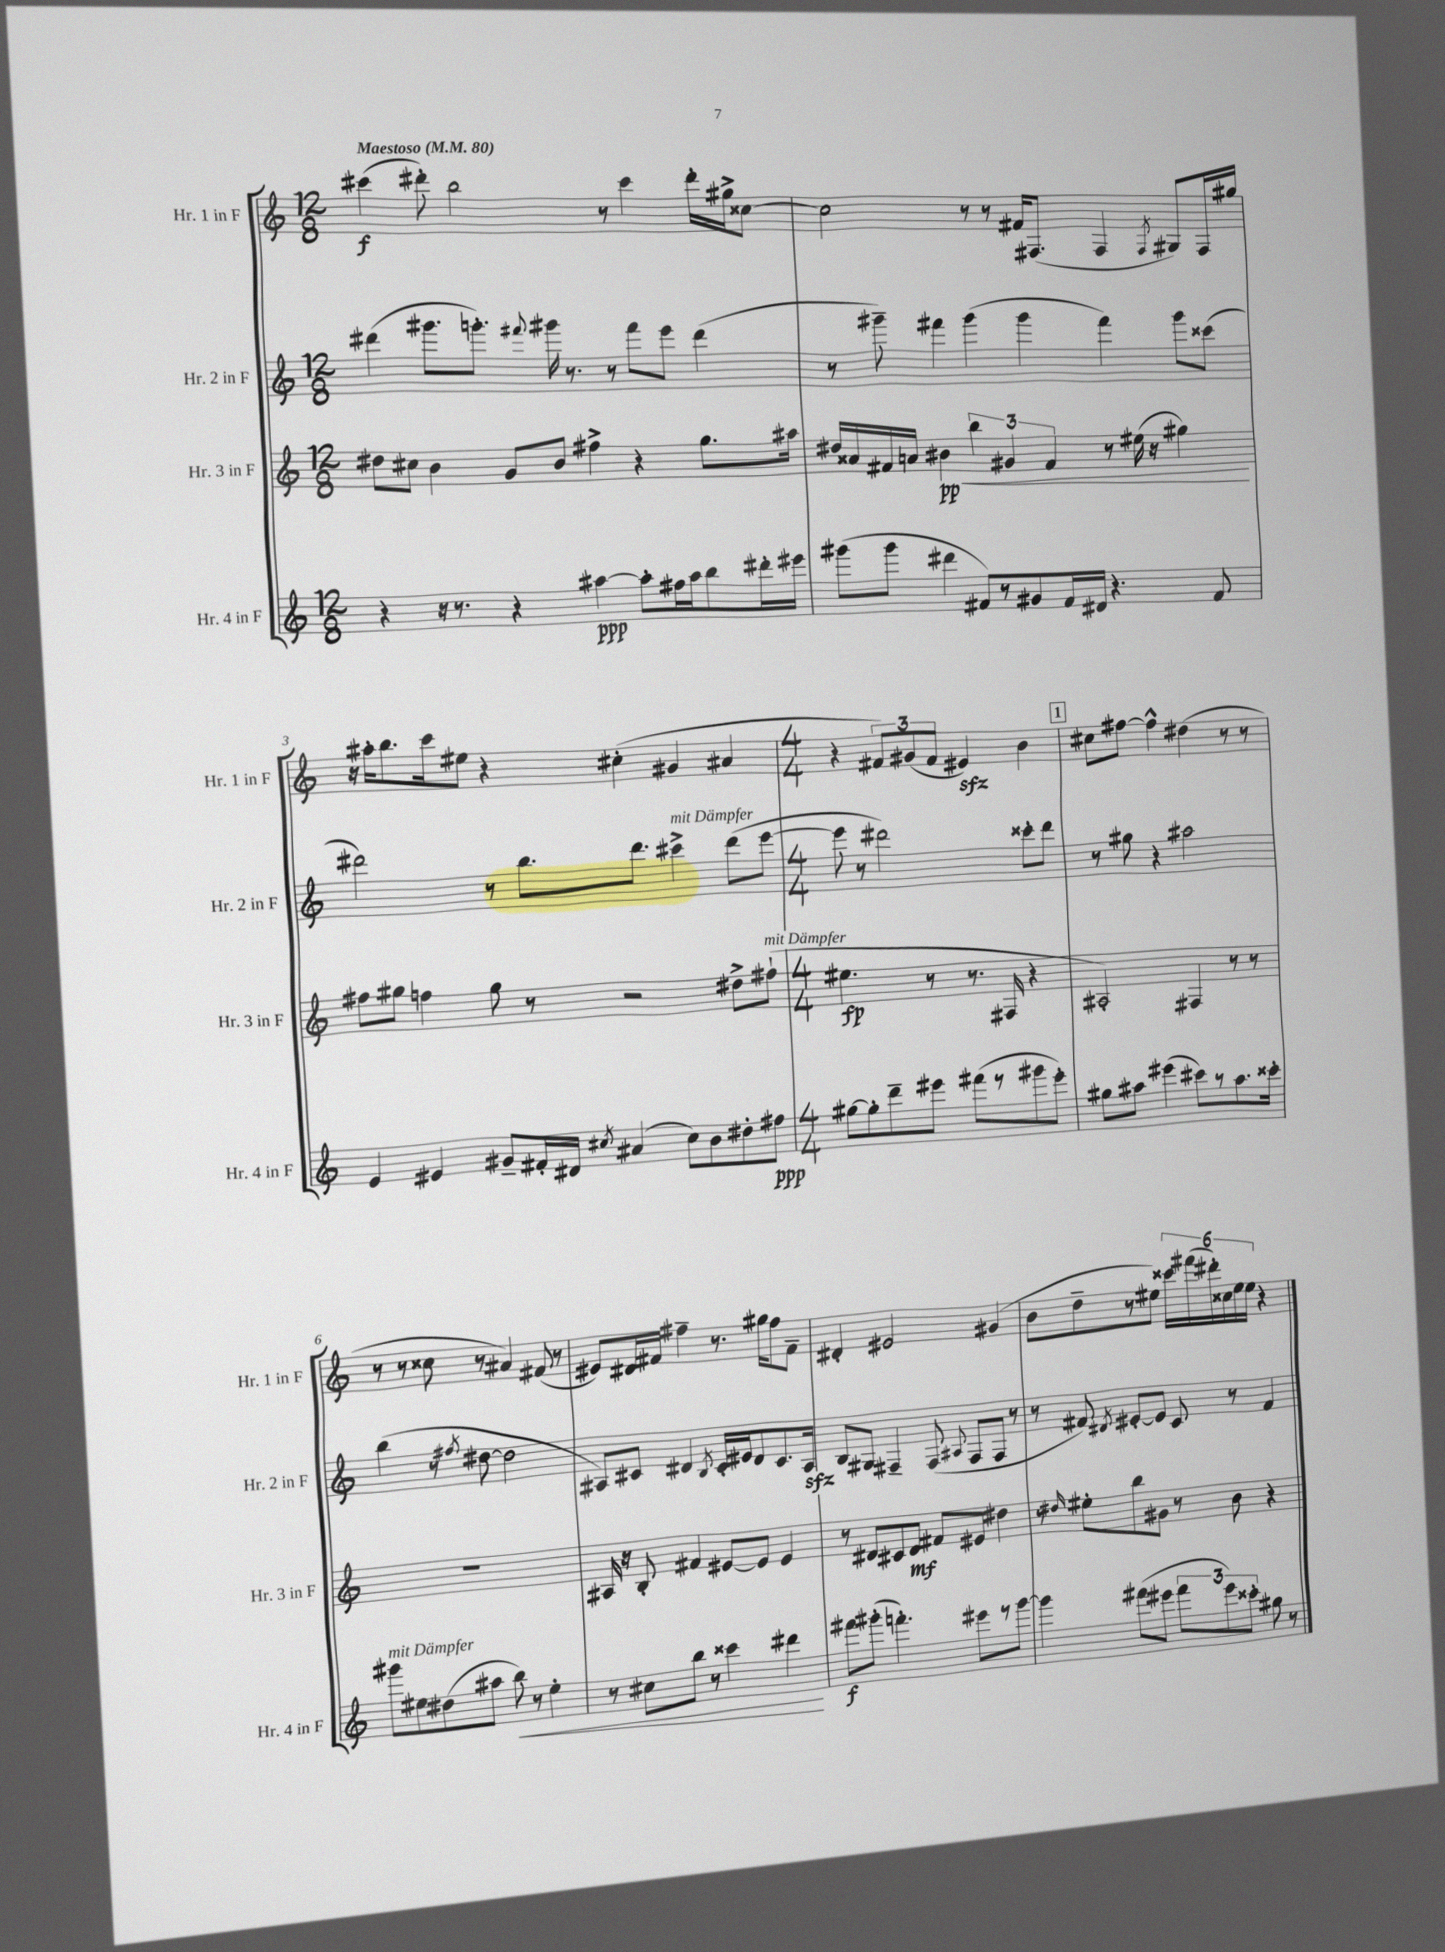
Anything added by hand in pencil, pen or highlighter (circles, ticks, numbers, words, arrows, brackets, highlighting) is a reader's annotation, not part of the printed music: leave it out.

**kern	**dynam	**kern	**dynam	**kern	**kern	**dynam
*part4	*part4	*part3	*part3	*part2	*part1	*part1
*staff4	*staff4	*staff3	*staff3	*staff2	*staff1	*staff1
*I"Hr. 4 in F	*	*I"Hr. 3 in F	*	*I"Hr. 2 in F	*I"Hr. 1 in F	*
*I'Hr. 4 in F	*	*I'Hr. 3 in F	*	*I'Hr. 2 in F	*I'Hr. 1 in F	*
*clefG2	*	*clefG2	*	*clefG2	*clefG2	*
*k[]	*	*k[]	*	*k[]	*k[]	*
*M12/8	*	*M12/8	*	*M12/8	*M12/8	*
*MM80	*	*MM80	*	*MM80	*MM80	*
=1	=1	=1	=1	=1	=1	=1
!	!	!	!	!	!LO:TX:a:B:t=Maestoso	!
4r	.	8dd#X\L	.	(4ddd#X\	(4ccc#X\	f
.	.	8cc#X\J	.	.	.	.
16r	.	4b\	.	8.ggg#X\L	8ddd#X'\)	.
8.r	.	.	.	.	.	.
.	.	.	.	.	2bb\	.
.	.	.	.	8.gggn'\J)	.	.
4r	.	8g/L	.	.	.	.
.	.	.	.	8qqfff#X/	.	.
.	.	8b/J	.	16ggg#X\	.	.
.	.	.	.	8.r	.	.
[4aa#X\	ppp	4ff#X^\	.	.	.	.
.	.	.	.	8r	8r	.
8aa#'\L]	.	4r	.	8fff#\L	4ccc#\	.
16ff#X\L	.	.	.	8eee\J	.	.
16aa#\J	.	.	.	.	.	.
8bb\	.	8.gg\L	.	(4ddd#\	16ddd#'\LL	.
.	.	.	.	.	16gg#X^\J	.
16ddd#X'\L	.	.	.	.	[8cc##X\J	.
16eee#X\JJ	.	16aa#X\Jk	.	.	.	.
=2	=2	=2	=2	=2	=2	=2
(8ggg#X\L	.	16dd#X/LL	.	8r	2cc##\]	.
.	.	16a##X/	.	.	.	.
8ggg#\J	.	16f#X/	.	8ggg#X~\)	.	.
.	.	16an/JJ	.	.	.	.
!	!	!	!LO:HP:b	!	!	!
4ddd#X\	.	4b#X\	< pp	4fff#X\	.	.
8f#X/L)	.	6bb\	.	(4ggg#\	8r	.
8r	.	.	.	.	8r	.
.	.	6g#X/	.	.	.	.
8g#X/	.	.	.	4ggg#\	16f#X/KL	.
.	.	.	.	.	(8.F#X/J	.
.	.	6f#/	.	.	.	.
16f#/L	.	.	.	.	.	.
16d#X/JJ	.	.	.	.	.	.
4.r	.	8r	.	4fff#\)	4F#/	.
.	.	(16ee#X\	.	.	.	.
.	.	16r	.	.	.	.
.	.	.	.	.	8qF#/	.
.	.	4gg#X\)	.	8ggg#\L	8G#X/L)	.
8f#/	.	.	.	(8ccc##X\J	16F#/L	.
.	.	.	.	.	16gg#X/JJ	.
.	.	.	[	.	.	.
!!LO:LB:g=z
=3	=3	=3	=3	=3	=3	=3
4e/	.	8ff#X\L	.	2ddd#X\)	16r	.
.	.	.	.	.	16aa#X'\KL	.
.	.	8gg#X\J	.	.	8.bb\	.
4e#X/	.	4ffn\	.	.	.	.
.	.	.	.	.	16ccc\k	.
.	.	.	.	.	8ee#X\J	.
8g#X~/L	.	8gg#\	.	8r	4r	.
16f#X'/L	.	8r	.	8.bb\L	.	.
16d#X/JJ	.	.	.	.	.	.
8qcc#X/	.	.	.	.	.	.
(4a#X/	.	2r	.	.	(4cc#X'\	.
.	.	.	.	8.ddd#\J	.	.
!	!	!	!	!LO:TX:a:i:t=mit Dämpfer	!	!
8cc#\L)	.	.	.	4ccc#X^\	4g#X/	.
8b\	.	.	.	.	.	.
8dd#X'\	.	8dd#X^\L	.	(8ddd#\L	4a#X/	.
!	!	!LO:TX:a:i:t=mit Dämpfer	!	!	!	!
8ff#X\J	ppp	(8ff#X`\J	.	[8eee\J	.	.
=4	=4	=4	=4	=4	=4	=4
*M4/4	*	*M4/4	*	*M4/4	*M4/4	*
[8gg#X\L	.	4.ee#X\	fp	8eee\]	4r	.
8gg#'\]	.	.	.	8r	.	.
8ddd~\	.	.	.	2ddd#X\)	12f#X/L)	.
.	.	.	.	.	(12g#X/	.
8eee#X\J	.	8r	.	.	.	.
.	.	.	.	.	12f#/J	.
(8fff#X\L	.	8.r	.	.	4e#Xzz/)	.
8r	.	.	.	.	.	.
.	.	16F#X/	.	.	.	.
8ggg#X\	.	4r	.	8ccc##X'\L	4b\	.
8eee#'\J)	.	.	.	8ddd#\J	.	.
!!LO:REH:place=s1:t=1
=5	=5	=5	=5	=5	=5	=5
8gg#X\L	.	2A#X'/)	.	8r	8cc#X\L	.
8aa#X\J	.	.	.	8gg#X\	[8ff#X\J	.
(4eee#X\	.	.	.	4r	4ff#^^\]	.
8ccc#X\L)	.	4F#X/	.	2aa#X\	(4dd#X\	.
8r	.	.	.	.	.	.
8.aa#\	.	8r	.	.	8r	.
.	.	8r	.	.	8r	.
16ccc##X'\Jk	.	.	.	.	.	.
!!LO:LB:g=z
=6	=6	=6	=6	=6	=6	=6
!LO:TX:a:i:t=mit Dämpfer	!	!	!	!	!	!
8ggg#X\L	.	1r	.	(4bb\	8r	.
8ee#X\	.	.	.	.	8r	.
(8dd#X\	.	.	.	8r	8cc##X\	.
.	.	.	.	8qff#X/	.	.
8aa#X\J	.	.	.	[8dd#X\	8r	.
!	!LO:HP:b	!	!	!	!	!
8bb\)	<	.	.	2dd#\]	4a#X/)	.
8r	.	.	.	.	.	.
4ee#'\	.	.	.	.	(8f#X/	.
.	.	.	.	.	8r	.
=7	=7	=7	=7	=7	=7	=7
8r	.	16A#X/	.	8A#X/L)	8e#X/L)	.
.	.	16r	.	.	.	.
8cc#X\L	.	8B'/	.	8c#X/J	16d#X/L	.
.	.	.	.	.	16f#X/JJ	.
8bb\J	.	4f#X/	.	4d#X/	4ff#X~\	.
8r	.	.	.	.	.	.
.	.	.	.	8qB/	.	.
4ccc##X\	.	[8e#X/L	.	16c#'/LL	8.r	.
.	.	.	.	16e#X/J	.	.
.	.	8e#/J]	.	8d#/	.	.
.	.	.	.	.	16gg#X\KL	.
4ddd#X\	.	4e#/	.	8.c#/	8ff#\	.
.	.	.	.	.	8f#~\J	.
.	.	.	.	16A#zz/Jk	.	.
.	[	.	.	.	.	.
=8	=8	=8	=8	=8	=8	=8
8fff#X\L	f	8r	.	8B/L	4d#X'/	.
(8ggg#X'\J	.	8d#X/L	.	8G#X/J	.	.
4.fffn'\)	.	8c#X/	.	4F#X~/	2e#X/	.
.	.	8d#/J	mf	.	.	.
.	.	8f#X/L	.	(8F#/	.	.
.	.	.	.	8qqA#X/	.	.
8eee#X\L	.	8e#X/J	.	8F#/L	.	.
8r	.	4dd#X\	.	8F#/J	(4g#X/	.
[8ggg#\J	.	.	.	8r	.	.
=9	=9	=9	=9	=9	=9	=9
4ggg#\]	.	8r	.	8r	8b\L	.
.	.	16qqdd#X/	.	.	.	.
.	.	8ee#X'\L	.	8f#X/)	8dd~\	.
.	.	.	.	8qd#X/	.	.
(8fff#X\L	.	8bb\	.	[8e#X'/L	8r	.
8eee#X\J	.	8g#X\J	.	8e#/J]	8ee#X\J)	.
12fff#\L	.	8r	.	8c/	24ccc##X\LL	.
.	.	.	.	.	(24fff#X\	.
12eee#\)	.	.	.	.	24ddd#X'\)	.
.	.	8b\	.	8r	24cc##X\	.
12ccc##X'\J	.	.	.	.	24ee#\	.
.	.	.	.	.	24ee#\JJ	.
8gg#X\	.	4r	.	4f#/	4r	.
8r	.	.	.	.	.	.
==	==	==	==	==	==	==
*-	*-	*-	*-	*-	*-	*-
